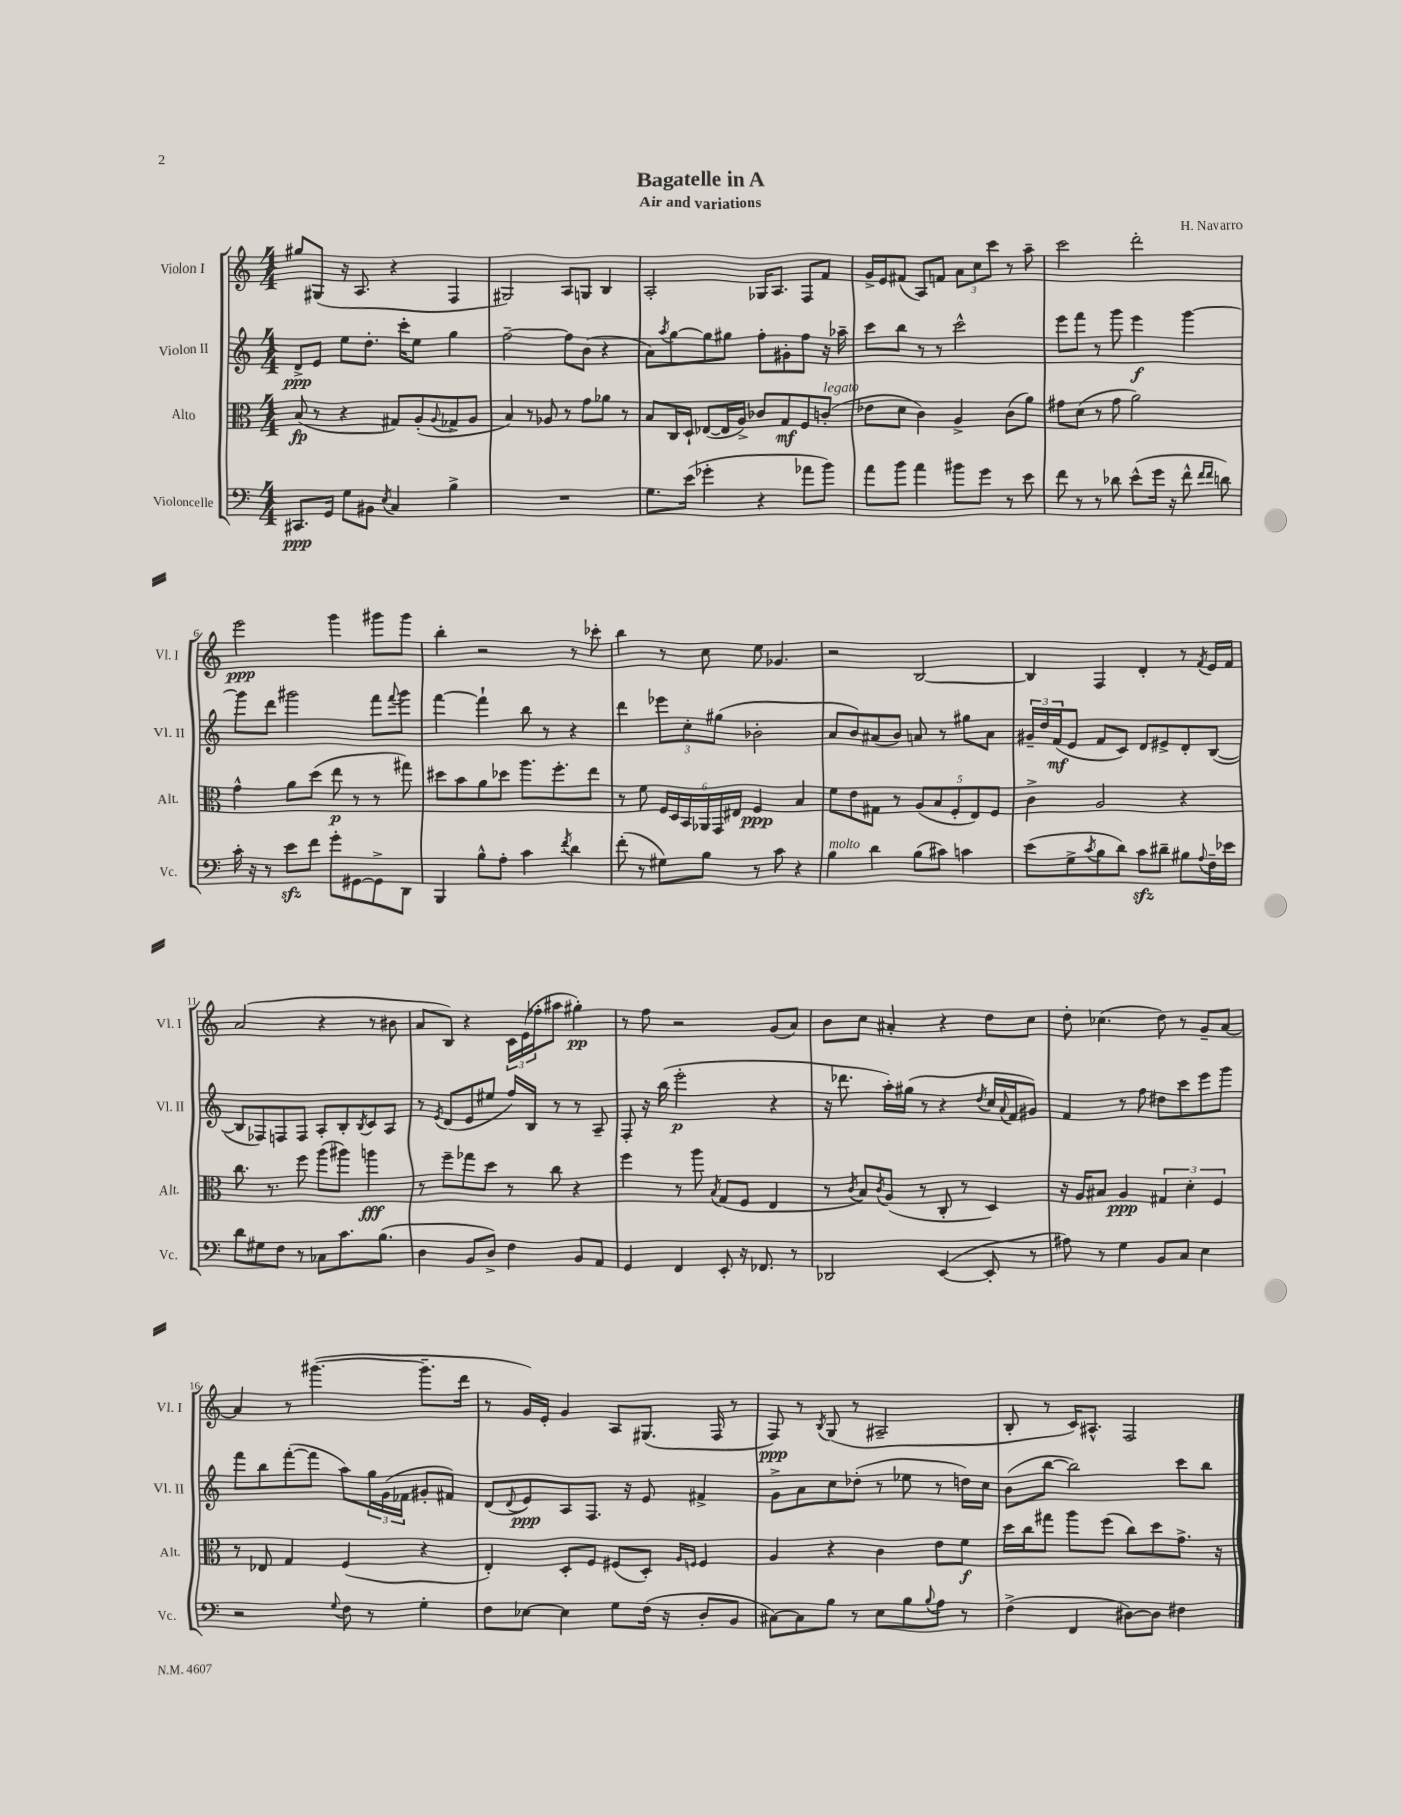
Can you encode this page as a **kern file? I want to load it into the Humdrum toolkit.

**kern	**dynam	**kern	**dynam	**kern	**dynam	**kern	**dynam
*part4	*part4	*part3	*part3	*part2	*part2	*part1	*part1
*staff4	*staff4	*staff3	*staff3	*staff2	*staff2	*staff1	*staff1
*I"Violoncelle	*	*I"Alto	*	*I"Violon II	*	*I"Violon I	*
*I'Vc.	*	*I'Alt.	*	*I'Vl. II	*	*I'Vl. I	*
*clefF4	*	*clefC3	*	*clefG2	*	*clefG2	*
*k[]	*	*k[]	*	*k[]	*	*k[]	*
*M4/4	*	*M4/4	*	*M4/4	*	*M4/4	*
=1	=1	=1	=1	=1	=1	=1	=1
8.CC#X/L	ppp	(8B/	fp	8d^/L	ppp	8gg#X/L	.
.	.	8r	.	8e/J	.	(8G#X/J	.
16GG/Jk	.	.	.	.	.	.	.
8G\L	.	4r	.	8ee\L	.	16r	.
.	.	.	.	.	.	8.A/	.
8BB#X\J	.	.	.	8.dd'\J	.	.	.
8qE/	.	.	.	.	.	.	.
4C/	.	8G#X/L)	.	.	.	4r	.
.	.	.	.	16ccc'\KL	.	.	.
.	.	(8A'/	.	8ee\J	.	.	.
.	.	8qqA/	.	.	.	.	.
4B^\	.	8G-X^/	.	4gg\	.	4F/	.
.	.	8A/J	.	.	.	.	.
=2	=2	=2	=2	=2	=2	=2	=2
1r	.	4B/)	.	[2ff~\	.	2G#X/)	.
.	.	8r	.	.	.	.	.
.	.	8A-X/	.	.	.	.	.
.	.	8r	.	8ff\L]	.	8A/L	.
.	.	8g\L	.	(8b\J	.	8Gn/J	.
.	.	8a-X\J	.	4r	.	4B/	.
.	.	8r	.	.	.	.	.
=3	=3	=3	=3	=3	=3	=3	=3
8.G\L	.	8B/L	.	8a\L)	.	2A'/	.
.	.	.	.	8qaa/	.	.	.
.	.	16C/L	.	[8gg\	.	.	.
(16e\Jk	.	16D`/JJ	.	.	.	.	.
4g-X'\	.	([8E-X/L	.	8gg\]	.	.	.
.	.	16E-/L]	.	8gg#X\J	.	.	.
.	.	16A^/JJ)	.	.	.	.	.
4r	.	8c-X/L	.	8ff'\L	.	16G-X/KL	.
.	.	.	.	.	.	8.A/J	.
.	.	8G/	mf	8g#X'\	.	.	.
8a-X\L	.	8F/	.	8ff\J	.	8F/L	.
!	!	!LO:TX:a:i:t=legato	!	!	!	!	!
8b\J)	.	(8cn'/J	.	16r	.	8f/J	.
.	.	.	.	16aa-X~\	.	.	.
=4	=4	=4	=4	=4	=4	=4	=4
8a\L	.	8e-X\L	.	8ccc\L	.	16g^/LL	.
.	.	.	.	.	.	16e/J	.
8b\J	.	8d\J	.	8bb\J	.	(8f#X/J	.
4a\	.	4c\)	.	8r	.	8A/L)	.
.	.	.	.	8r	.	8fn/J	.
8b#X\L	.	4A^/	.	2ccc^^\	.	12a\L	.
.	.	.	.	.	.	12cc\	.
8g\J	.	.	.	.	.	.	.
.	.	.	.	.	.	12ccc\J	.
8r	.	(8c\L	.	.	.	8r	.
8e\	.	8a\J)	.	.	.	8aa~\	.
=5	=5	=5	=5	=5	=5	=5	=5
8f\	.	8g#X\L	.	8eee\L	.	2ccc\	.
8r	.	(8d\J	.	8fff\J	.	.	.
8r	.	8r	.	8r	.	.	.
8d-X\	.	8g#\	.	8ggg\	.	.	.
(8e^^\L	.	2a\)	.	4eee\	f	2ddd'\	.
16g\Jk	.	.	.	.	.	.	.
16r	.	.	.	.	.	.	.
8f^^\	.	.	.	[4ggg\	.	.	.
16qqf/LL	.	.	.	.	.	.	.
16qqf/JJ	.	.	.	.	.	.	.
8dn\)	.	.	.	.	.	.	.
!!LO:LB:g=z
=6	=6	=6	=6	=6	=6	=6	=6
16c'\	.	4g^^\	.	8ggg\L]	.	2eee\	ppp
16r	.	.	.	.	.	.	.
8r	.	.	.	8ddd\J	.	.	.
8ezz\L	.	8a\L	.	2ggg#X\	.	.	.
8f\J	.	(8dd\J	.	.	.	.	.
8g'\L	.	8ee\	p	.	.	4ggg\	.
[8GG#X\	.	8r	.	.	.	.	.
8GG#^\]	.	8r	.	8fff\L	.	8ggg#X\L	.
.	.	.	.	8qqfff/	.	.	.
8DD\J	.	8gg#X\)	.	8ggg#\J	.	8ggg#\J	.
=7	=7	=7	=7	=7	=7	=7	=7
4BBB/	.	8dd#X\L	.	[4fff\	.	4bb'\	.
.	.	8b\	.	.	.	.	.
8B^^\L	.	8a\	.	4fff`\]	.	2r	.
8A'\J	.	8dd-X\J	.	.	.	.	.
4c\	.	8.aa\L	.	8bb\	.	.	.
.	.	.	.	8r	.	.	.
.	.	8.ff'\	.	.	.	.	.
8qf/	.	.	.	.	.	.	.
4d\	.	.	.	4r	.	8r	.
.	.	8ee\J	.	.	.	8ccc-X'\	.
=8	=8	=8	=8	=8	=8	=8	=8
(8f'\	.	8r	.	4ddd\	.	4bb\	.
8r	.	8f\	.	.	.	.	.
8G#X\L)	.	24F/LL	.	12eee-X\L	.	8r	.
.	.	24D/	.	.	.	.	.
.	.	24BB/	.	12cc'\	.	.	.
8B\J	.	24AA-X/	.	.	.	8cc\	.
.	.	24GG/	.	(12gg#X\J	.	.	.
.	.	24E#X/JJ	.	.	.	.	.
8r	.	4F/	ppp	2b-X'\	.	8ee\	.
8c\	.	.	.	.	.	4.g-X/	.
4r	.	4B/	.	.	.	.	.
=9	=9	=9	=9	=9	=9	=9	=9
!LO:TX:a:i:t=molto	!	!	!	!	!	!	!
4B\	.	8f\L	.	8a/L	.	2r	.
.	.	8e\	.	8b/)	.	.	.
4d\	.	8G#X\J	.	(8a#X/	.	.	.
.	.	8r	.	8b/J)	.	.	.
(8B\L	.	(10A/L	.	8an/	.	[2B/	.
.	.	10B/	.	.	.	.	.
8c#X\J)	.	.	.	8r	.	.	.
.	.	10F'/	.	.	.	.	.
4cn\	.	.	.	8gg#X\L	.	.	.
.	.	10E/)	.	.	.	.	.
.	.	.	.	8a\J	.	.	.
.	.	10F/J	.	.	.	.	.
=10	=10	=10	=10	=10	=10	=10	=10
(8e\L	.	4c^\	.	24g#X~/LL	.	4B/]	.
.	.	.	.	24dd/	.	.	.
.	.	.	.	(24f/J	mf	.	.
8G^\	.	.	.	8e/J	.	.	.
8qc/	.	.	.	.	.	.	.
8B\	.	2A/	.	8f/L	.	4F/	.
8d\J)	.	.	.	8c/J)	.	.	.
8czz\L	.	.	.	8d/L	.	4d'/	.
8d#X~\J	.	.	.	8e#X^/	.	.	.
8B#X\L	.	4r	.	8d'/	.	8r	.
8qqA/	.	.	.	.	.	8qf/	.
16F~\L	.	.	.	([8B/J	.	16e/LL	.
16e-X\JJ	.	.	.	.	.	16f/JJ	.
!!LO:LB:g=z
=11	=11	=11	=11	=11	=11	=11	=11
8d\L	.	8.cc\	.	8B/L]	.	(2a/	.
8G#X\	.	.	.	8F-X/)	.	.	.
.	.	8.r	.	.	.	.	.
8F\J	.	.	.	8Fn/	.	.	.
8r	.	8ff\	.	8F/J	.	.	.
8C-X\L	.	(8aa\L	.	8A'/L	.	4r	.
8.c\	.	8aa#X\J)	.	8B'/	.	.	.
.	.	.	.	8qB/	.	.	.
.	.	4aan\	fff	8c/	.	8r	.
(8.B\J	.	.	.	.	.	.	.
.	.	.	.	8A/J	.	8b#X\	.
=12	=12	=12	=12	=12	=12	=12	=12
4D\	.	8r	.	8r	.	8a/L	.
.	.	.	.	8qe/	.	.	.
.	.	8ff~\L	.	(8d/L	.	8B/J)	.
8BB/L	.	8gg-X\	.	8e/	.	4r	.
8D^/J)	.	8dd\J	.	8ee#X/J	.	.	.
4F\	.	8r	.	16ff/LL)	.	24c\LL	.
.	.	.	.	.	.	(24e\	.
.	.	.	.	16B/JJ	.	.	.
.	.	.	.	.	.	24ff-X'\J	.
.	.	8cc\	.	8r	.	8aa#X\J	.
8BB/L	.	4r	.	8r	.	4gg#X'\)	pp
8AA/J	.	.	.	8A~/	.	.	.
=13	=13	=13	=13	=13	=13	=13	=13
4GG/	.	4ff\	.	8F'/	.	8r	.
.	.	.	.	16r	.	8ff\	.
.	.	.	.	(16bb\	.	.	.
4FF/	.	8r	.	2eee'\	p	2r	.
.	.	8aa\	.	.	.	.	.
.	.	8qB/	.	.	.	.	.
8EE'/	.	(8G/L	.	.	.	.	.
16r	.	8F/J	.	.	.	.	.
8.FF-X/	.	.	.	.	.	.	.
.	.	4E/	.	4r	.	(8g/L	.
8r	.	.	.	.	.	8a/J)	.
=14	=14	=14	=14	=14	=14	=14	=14
2DD-X/	.	8r	.	16r	.	8b\L	.
.	.	.	.	8.ddd-X\	.	.	.
.	.	8qc/	.	.	.	.	.
.	.	8B/L)	.	.	.	8cc\J	.
.	.	8qc/	.	.	.	.	.
.	.	(8A/J	.	16aa'\LL)	.	4a#X'/	.
.	.	.	.	(16gg#X\JJ	.	.	.
.	.	8r	.	8r	.	.	.
([4EE/	.	8C'/	.	4r	.	4r	.
.	.	8r	.	.	.	.	.
.	.	.	.	8qdd/	.	.	.
8EE'/]	.	4D/)	.	16cc/LL	.	8dd\L	.
.	.	.	.	8qqa/	.	.	.
.	.	.	.	16f/J	.	.	.
8r	.	.	.	8g#X/J)	.	8cc\J	.
=15	=15	=15	=15	=15	=15	=15	=15
8A#X\)	.	16r	.	4f/	.	8dd'\	.
.	.	16A/KL	.	.	.	.	.
8r	.	8B#X/J	.	.	.	(4.cc-X\	.
4G\	.	4A/	ppp	8r	.	.	.
.	.	.	.	8ff\	.	.	.
8BB/L	.	6G#X/	.	8dd#X\L	.	8dd\)	.
8C/J	.	.	.	8ccc\	.	8r	.
.	.	6d'\	.	.	.	.	.
4E\	.	.	.	8eee\	.	8g~/L	.
.	.	6F/	.	.	.	.	.
.	.	.	.	8ggg\J	.	[8a/J	.
!!LO:LB:g=z
=16	=16	=16	=16	=16	=16	=16	=16
2r	.	8r	.	8fff\L	.	4a/]	.
.	.	8E-X/	.	8bb\	.	.	.
.	.	4G/	.	([8fff'\	.	8r	.
.	.	.	.	8fff\J]	.	([4.ggg#X\	.
8qqG/	.	.	.	.	.	.	.
8F\	.	(4F/	.	8aa\L)	.	.	.
8r	.	.	.	24gg\L	.	.	.
.	.	.	.	(24g\	.	.	.
.	.	.	.	24f-X\JJ	.	.	.
4G'\	.	4r	.	8g#X'/L	.	8.ggg#~\L]	.
.	.	.	.	8f#X/J)	.	.	.
.	.	.	.	.	.	16ddd\Jk	.
=17	=17	=17	=17	=17	=17	=17	=17
8F\L	.	4E'/)	.	(8d/L	.	8r	.
.	.	.	.	8qqd/	.	.	.
[8E-X\J	.	.	.	8e/)	ppp	16g/LL)	.
.	.	.	.	.	.	16e'/JJ	.
4E-\]	.	8D'/L	.	8A/	.	4g/	.
.	.	8F/J	.	8.F/J	.	.	.
8G\L	.	(8F#X/L	.	.	.	8A/L	.
.	.	.	.	16r	.	.	.
(16F\Jk	.	8D'/J)	.	8e/	.	(8.G#X/J	.
16r	.	.	.	.	.	.	.
.	.	16qqA/LL	.	.	.	.	.
.	.	16qqFn/JJ	.	.	.	.	.
8D'/L	.	4F/	.	4f#X^/	.	.	.
.	.	.	.	.	.	16F/	.
8BB/J	.	.	.	.	.	8r	.
=18	=18	=18	=18	=18	=18	=18	=18
[8C#X\L)	.	4A/	.	8g^\L	.	8F/)	ppp
8C#\]	.	.	.	8a\	.	8r	.
.	.	.	.	.	.	8qB/	.
8B\J	.	4r	.	8cc\	.	(8G/	.
8r	.	.	.	(8dd-X'\J	.	8r	.
8E\L	.	4c\	.	8r	.	2A#X~/	.
8B\	.	.	.	8ee-X\	.	.	.
8qqB/	.	.	.	.	.	.	.
8A\J	.	8e\L	.	8r	.	.	.
8r	.	8f\J	f	16ddn\LL)	.	.	.
.	.	.	.	16cc\JJ	.	.	.
=19	=19	=19	=19	=19	=19	=19	=19
(4F^\	.	16dd\LL	.	(8b\L	.	8B'/	.
.	.	16cc\J	.	.	.	.	.
.	.	8gg#X\J	.	[8bb\J	.	8r	.
4FF/	.	8aa\L	.	2bb\])	.	16c/KL)	.
.	.	.	.	.	.	8.A#X^^/J	.
.	.	(8ff\J	.	.	.	.	.
[8D#X\L)	.	8cc\L)	.	.	.	2F/	.
8D#\J]	.	8dd\	.	.	.	.	.
4F#X\	.	8.g^\J	.	8ccc\L	.	.	.
.	.	.	.	8bb\J	.	.	.
.	.	16r	.	.	.	.	.
==	==	==	==	==	==	==	==
*-	*-	*-	*-	*-	*-	*-	*-
